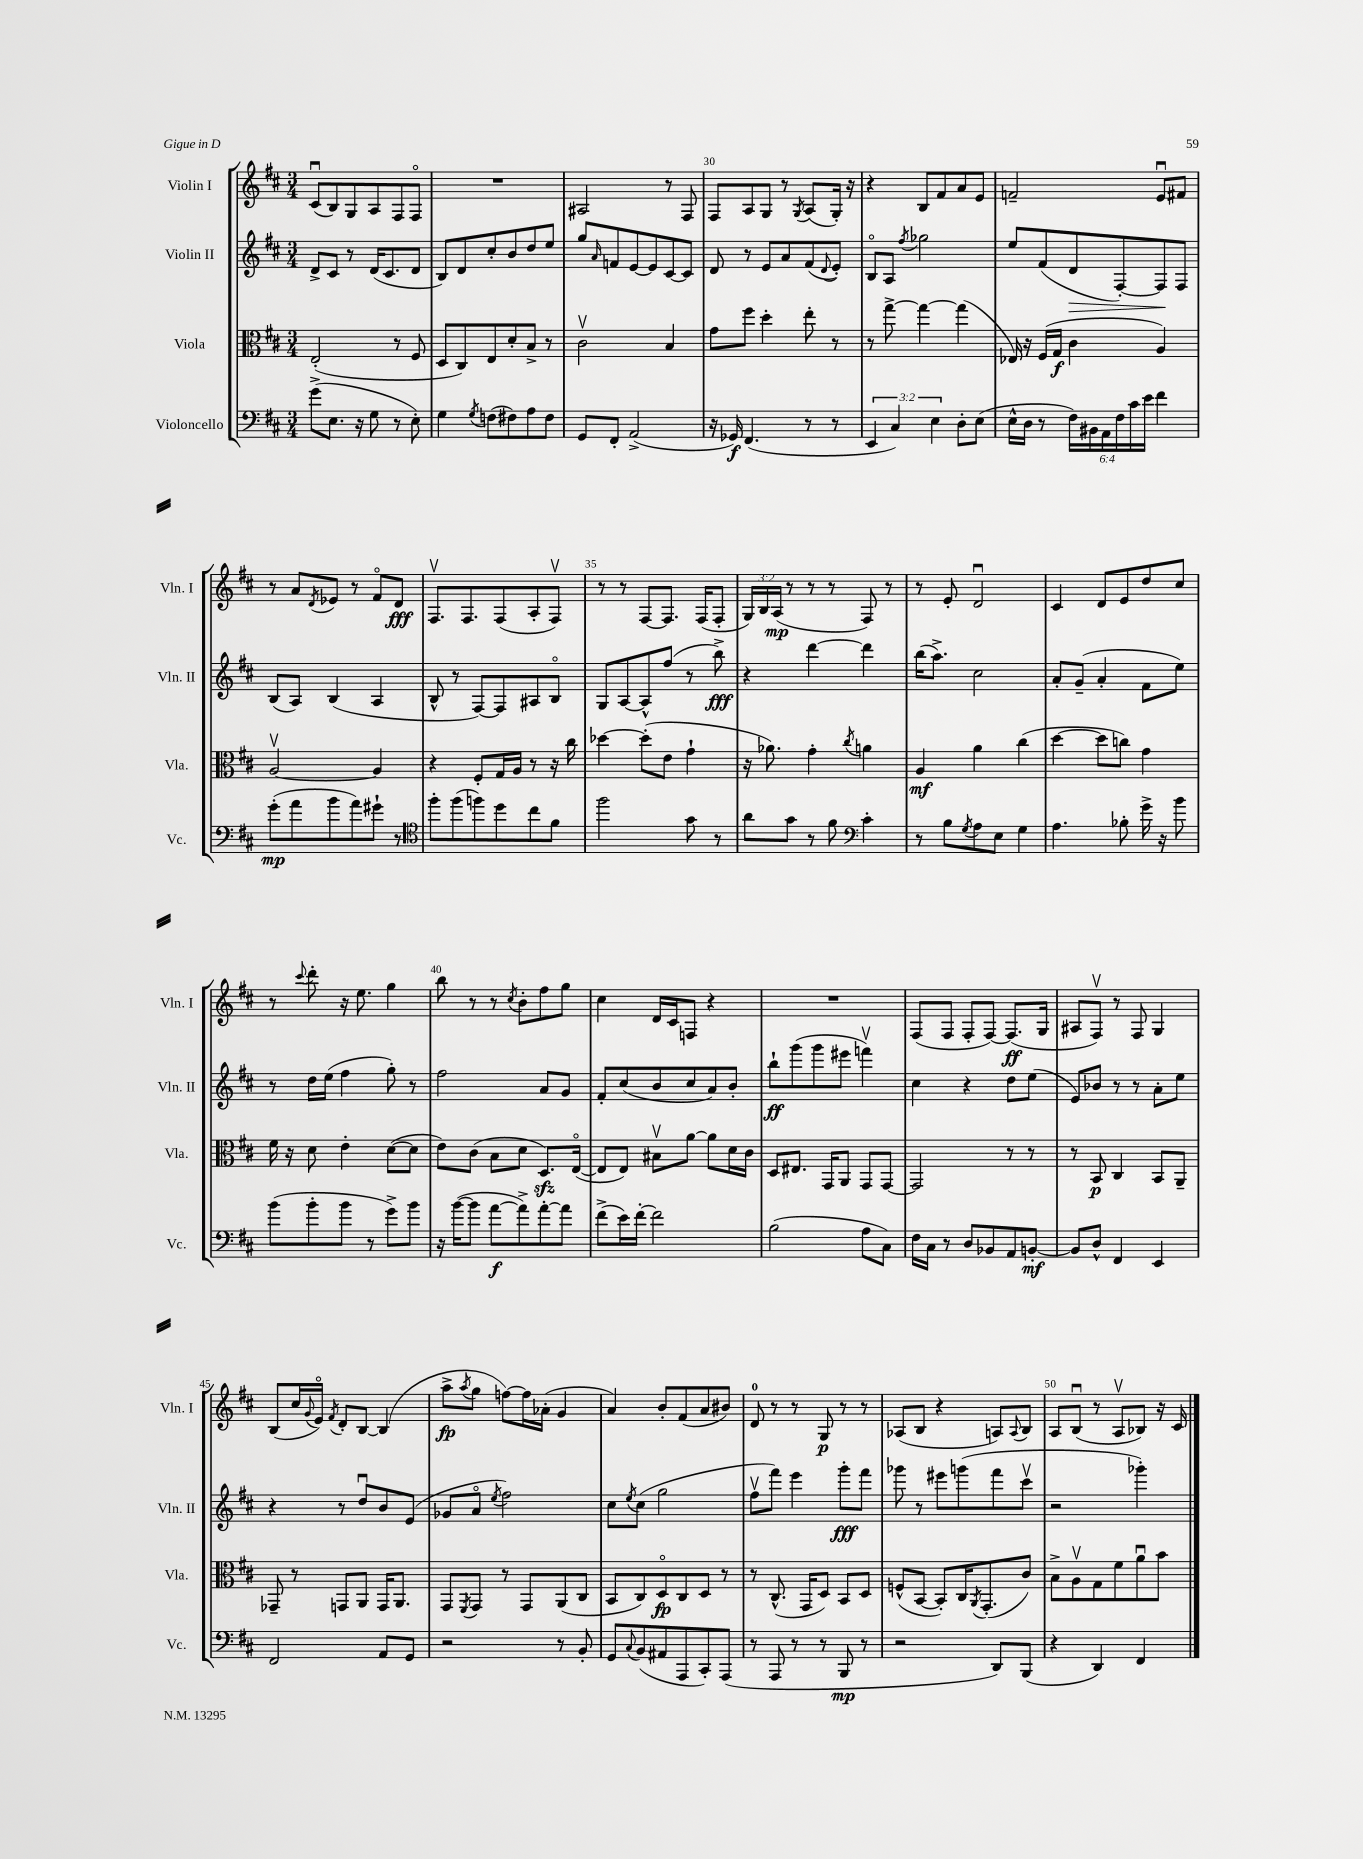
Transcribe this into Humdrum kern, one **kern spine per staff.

**kern	**dynam	**kern	**dynam	**kern	**dynam	**kern	**dynam
*part4	*part4	*part3	*part3	*part2	*part2	*part1	*part1
*staff4	*staff4	*staff3	*staff3	*staff2	*staff2	*staff1	*staff1
*I"Violoncello	*	*I"Viola	*	*I"Violin II	*	*I"Violin I	*
*I'Vc.	*	*I'Vla.	*	*I'Vln. II	*	*I'Vln. I	*
*clefF4	*	*clefC3	*	*clefG2	*	*clefG2	*
*k[f#c#]	*	*k[f#c#]	*	*k[f#c#]	*	*k[f#c#]	*
*M3/4	*	*M3/4	*	*M3/4	*	*M3/4	*
=27	=27	=27	=27	=27	=27	=27	=27
(8g^\L	.	(2E'/	.	8d^/L	.	(8c#u/L	.
8.E\J	.	.	.	8c#/J	.	8B/)	.
.	.	.	.	8r	.	8G/	.
16r	.	.	.	.	.	.	.
8G\	.	.	.	(16d/KL	.	8A/	.
.	.	.	.	8.c#/	.	.	.
8r	.	8r	.	.	.	8F#/	.
8E'\)	.	8F#/	.	8d/J	.	8F#/J	.
=28	=28	=28	=28	=28	=28	=28	=28
4G\	.	8D/L	.	8B/L)	.	2.r	.
.	.	8C#/)	.	8d/	.	.	.
8qG/	.	.	.	.	.	.	.
(8Fn\L	.	8E/	.	8cc#'/	.	.	.
8F#X\)	.	8d'/	.	8b/	.	.	.
8A\	.	8B^/J	.	8dd/	.	.	.
8F#\J	.	8r	.	8ee/J	.	.	.
=29	=29	=29	=29	=29	=29	=29	=29
8GG/L	.	2c#v\	.	8gg/L	.	2A#X/	.
.	.	.	.	16qqa/	.	.	.
8FF#'/J	.	.	.	8fn/	.	.	.
(2AA^/	.	.	.	[8e/	.	.	.
.	.	.	.	8e/]	.	.	.
.	.	4B/	.	[8c#/	.	8r	.
.	.	.	.	8c#/J]	.	8F#/	.
=30	=30	=30	=30	=30	=30	=30	=30
16r	.	8g\L	.	8d/	.	8F#/L	.
16GG-X/)	f	.	.	.	.	.	.
(4.FF#/	.	8ff#\J	.	8r	.	8A/	.
.	.	4dd'\	.	8e/L	.	8G/J	.
.	.	.	.	8a/	.	8r	.
.	.	.	.	.	.	8qG/	.
8r	.	8ee'\	.	(8f#/	.	(8A/L	.
.	.	.	.	8qqd/	.	.	.
8r	.	8r	.	8e'/J)	.	16G'/Jk)	.
.	.	.	.	.	.	16r	.
=31	=31	=31	=31	=31	=31	=31	=31
6EE/	.	8r	.	8B/L	.	4r	.
.	.	[8gg^\	.	8A/J	.	.	.
6C#/)	.	.	.	.	.	.	.
.	.	.	.	8qff#/	.	.	.
.	.	4gg\_	.	2gg-X\	.	8B/L	.
6E\	.	.	.	.	.	.	.
.	.	.	.	.	.	8f#/	.
8D'\L	.	(4gg\]	.	.	.	8a/	.
(8E\J	.	.	.	.	.	8e/J	.
=32	=32	=32	=32	=32	=32	=32	=32
16E^^\LL	.	16E-X/)	.	8ee/L	.	2fn~/	.
16D\JJ	.	16r	.	.	.	.	.
8r	.	(16F#/LL	.	(8f#/	.	.	.
.	.	16G/JJ	f	.	.	.	.
!	!	!	!	!	!LO:HP:b	!	!
24F#\LL)	.	4c#\	.	8d/	>	.	.
24BB#X\	.	.	.	.	.	.	.
24AA\	.	.	.	.	.	.	.
24F#\	.	.	.	[8F#'/)	.	.	.
24c#\	.	.	.	.	.	.	.
24e\JJ	.	.	.	.	.	.	.
4f#\	.	4A/)	.	8F#/]	.	8eu/L	.
.	.	.	.	8F#/J	]	8f#X/J	.
!!LO:LB:g=z
=33	=33	=33	=33	=33	=33	=33	=33
(8g'\L	mp	[2Av/	.	(8B/L	.	8r	.
8a\	.	.	.	8A/J)	.	8a/L	.
.	.	.	.	.	.	8qd/	.
8b\	.	.	.	(4B/	.	8e-X/J	.
8a\)	.	.	.	.	.	8r	.
8g#X`\J	.	4A/]	.	4A/	.	8f#/L	.
8r	.	.	.	.	.	8d/J	fff
=34	=34	=34	=34	=34	=34	=34	=34
*clefC4	*	*	*	*	*	*	*
8ff#'\L	.	4r	.	8B^^/	.	8.F#v/L	.
(8ff#\	.	.	.	8r	.	.	.
.	.	.	.	.	.	8.F#/	.
8ffn\)	.	8F#'/L	.	[8F#/L)	.	.	.
8dd\	.	16G/L	.	8F#/]	.	(8F#/	.
.	.	16A/JJ	.	.	.	.	.
8cc#\	.	8r	.	8A#X/	.	8A'/	.
8f#\J	.	16r	.	8B/J	.	8F#v/J)	.
.	.	16cc#\	.	.	.	.	.
=35	=35	=35	=35	=35	=35	=35	=35
2ff#\	.	[4dd-X\	.	8G/L	.	8r	.
.	.	.	.	[8A/	.	8r	.
.	.	(8dd-'\L]	.	8A^^/]	.	[8F#/L	.
.	.	8e\J	.	(8ff#/J	.	8.F#/J]	.
8g\	.	4g`\	.	8r	.	.	.
.	.	.	.	.	.	(16F#/KL	.
8r	.	.	.	8bb^\)	fff	8F#'/J	.
=36	=36	=36	=36	=36	=36	=36	=36
8a\L	.	16r	.	4r	.	24G/LL)	.
.	.	.	.	.	.	24B/	.
.	.	8.a-X\)	.	.	.	.	.
.	.	.	.	.	.	(24A/JJ	mp
8g\J	.	.	.	.	.	8r	.
8r	.	4g'\	.	[4ddd\	.	8r	.
8f#\	.	.	.	.	.	8r	.
*clefF4	*	*	*	*	*	*	*
.	.	8qcc#/	.	.	.	.	.
4c#'\	.	4an\	.	4ddd\]	.	8F#/)	.
.	.	.	.	.	.	8r	.
=37	=37	=37	=37	=37	=37	=37	=37
8r	.	4A/	mf	(16bb\KL	.	8r	.
.	.	.	.	8.aa^\J)	.	.	.
8B\L	.	.	.	.	.	8e'/	.
8qG/	.	.	.	.	.	.	.
8A\	.	4a\	.	2cc#\	.	2du/	.
8E\J	.	.	.	.	.	.	.
4G\	.	(4cc#\	.	.	.	.	.
=38	=38	=38	=38	=38	=38	=38	=38
4.A\	.	[4dd\	.	8a'/L	.	4c#/	.
.	.	.	.	(8g~/J	.	.	.
.	.	8dd\L]	.	4a'/	.	8d/L	.
8B-X'\	.	8ccn\J)	.	.	.	8e/	.
16g^\	.	4g\	.	8f#\L	.	8dd/	.
16r	.	.	.	.	.	.	.
8b\	.	.	.	8ee\J)	.	8cc#/J	.
!!LO:LB:g=z
=39	=39	=39	=39	=39	=39	=39	=39
(8b\L	.	16f#\	.	8r	.	8r	.
.	.	16r	.	.	.	.	.
.	.	.	.	.	.	8qqccc#/	.
8b'\	.	8d\	.	16dd\LL	.	8ddd'\	.
.	.	.	.	(16ee\JJ	.	.	.
8b\J	.	4e'\	.	4ff#\	.	16r	.
.	.	.	.	.	.	8.ee\	.
8r	.	.	.	.	.	.	.
8g^\L)	.	([8d\L	.	8gg'\)	.	4gg\	.
8b\J	.	8d\J]	.	8r	.	.	.
=40	=40	=40	=40	=40	=40	=40	=40
16r	.	8e\L)	.	2ff#\	.	8bb\	.
([16b\KL	.	.	.	.	.	.	.
8b\J]	.	(8c#\J	.	.	.	8r	.
[8a\L	f	8B\L	.	.	.	8r	.
.	.	.	.	.	.	8qcc#/	.
8a^\])	.	8d\J	.	.	.	8b'\L	.
[8a'\	.	8.Dzz/L)	.	8a/L	.	8ff#\	.
8a\J]	.	.	.	8g/J	.	8gg\J	.
.	.	([16E/Jk	.	.	.	.	.
=41	=41	=41	=41	=41	=41	=41	=41
(8f#^\L	.	8E/L]	.	8f#'/L	.	4cc#\	.
16e\L)	.	8E/J)	.	(8cc#/	.	.	.
[16f#'\JJ	.	.	.	.	.	.	.
2f#\]	.	8B#Xv\L	.	8b/	.	16d/LL	.
.	.	.	.	.	.	16c#/J	.
.	.	[8a\J	.	8cc#/	.	8Fn/J	.
.	.	8a\L]	.	8a/)	.	4r	.
.	.	16d\L	.	8b'/J	.	.	.
.	.	16c#\JJ	.	.	.	.	.
=42	=42	=42	=42	=42	=42	=42	=42
(2B\	.	8D/L	.	8bb`\L	ff	2.r	.
.	.	8.E#X/J	.	(8ggg\	.	.	.
.	.	.	.	8ggg\	.	.	.
.	.	16GG/KL	.	.	.	.	.
.	.	8AA/J	.	8eee#X\J	.	.	.
8A\L	.	8GG/L	.	4fffnv\)	.	.	.
8C#\J)	.	[8GG/J	.	.	.	.	.
=43	=43	=43	=43	=43	=43	=43	=43
16F#\LL	.	2GG/]	.	4cc#\	.	(8F#/L	.
16C#\JJ	.	.	.	.	.	.	.
8r	.	.	.	.	.	8F#/J	.
8D/L	.	.	.	4r	.	8F#'/L	.
8BB-X/	.	.	.	.	.	[8F#/J)	.
8AA/	.	8r	.	8dd\L	.	(8.F#/L]	ff
[8BBn'/J	mf	8r	.	(8ee\J	.	.	.
.	.	.	.	.	.	16G/Jk	.
=44	=44	=44	=44	=44	=44	=44	=44
8BB/L]	.	8r	.	8e/L)	.	8A#X/L	.
8D^^/J	.	8BB/	p	8b-X/J	.	8F#v/J)	.
4FF#/	.	4C#/	.	8r	.	8r	.
.	.	.	.	8r	.	8F#/	.
4EE/	.	8BB/L	.	8a'\L	.	4G/	.
.	.	8AA~/J	.	8ee\J	.	.	.
!!LO:LB:g=z
=45	=45	=45	=45	=45	=45	=45	=45
2FF#/	.	8GG-X~/	.	4r	.	(8B/L	.
.	.	8r	.	.	.	16cc#/L	.
.	.	.	.	.	.	8qqg/	.
.	.	.	.	.	.	16e/JJ)	.
.	.	.	.	.	.	8qf#/	.
.	.	8GGn/L	.	8r	.	8d'/L	.
.	.	8AA/J	.	8ddu/L	.	[8B/J	.
8AA/L	.	16GG/KL	.	8b/	.	(4B/]	.
.	.	8.AA/J	.	.	.	.	.
8GG/J	.	.	.	(8e/J	.	.	.
=46	=46	=46	=46	=46	=46	=46	=46
2r	.	8GG/L	.	8g-X/L	.	8aa^\L	fp
.	.	8qFF#/	.	.	.	8qaa/	.
.	.	8GG/J	.	8a/J	.	8gg\J	.
.	.	.	.	8qee/	.	.	.
.	.	8r	.	2ff#\)	.	[8ffn\L)	.
.	.	8GG/L	.	.	.	16ff\L]	.
.	.	.	.	.	.	(16a-X'\JJ	.
8r	.	(8AA/	.	.	.	4g/	.
8BB'/	.	8C#/J	.	.	.	.	.
=47	=47	=47	=47	=47	=47	=47	=47
8GG/L	.	8BB/L	.	8cc#\L	.	4a/)	.
8qqC#/	.	.	.	8qee/	.	.	.
(8BB/	.	8C#/)	.	(8cc#\J	.	.	.
8AA#X/	.	8D/	fp	2gg\	.	8b'/L	.
8AAA/	.	8C#/	.	.	.	(8f#/	.
8CC#'/)	.	8D/J	.	.	.	8a/	.
(8AAA/J	.	8r	.	.	.	8b#X/J)	.
=48	=48	=48	=48	=48	=48	=48	=48
8r	.	8r	.	8ff#v\L	.	8d/	.
8AAA/	.	(8.C#^^/	.	8fff#\J)	.	8r	.
8r	.	.	.	4eee\	.	8r	.
.	.	16GG/KL	.	.	.	.	.
8r	.	8D/J)	.	.	.	8G/	p
8BBB/	mp	8BB/L	.	8ggg'\L	fff	8r	.
8r	.	8D/J	.	8fff#\J	.	8r	.
=49	=49	=49	=49	=49	=49	=49	=49
2r	.	(8Fn^^/L	.	8ggg-X\	.	(8A-X/L	.
.	.	[8BB/J	.	8r	.	8B/J	.
.	.	8BB'/L])	.	8eee#X\L	.	4r	.
.	.	16C#/K	.	(8gggn\	.	.	.
.	.	8qAA/	.	.	.	.	.
.	.	(8.GG'/	.	.	.	.	.
8DD/L)	.	.	.	8fff#\	.	8An/L)	.
.	.	.	.	.	.	8qqA/	.
(8BBB/J	.	8c#/J)	.	8ccc#v\J	.	8B/J	.
=50	=50	=50	=50	=50	=50	=50	=50
4r	.	8B^\L	.	2r	.	8A/L	.
.	.	8Av\	.	.	.	(8Bu/J	.
4DD/)	.	8G\	.	.	.	8r	.
.	.	8f#\	.	.	.	8Av/L	.
4FF#/	.	8au\	.	4ggg-X'\)	.	8B-X/J)	.
.	.	8b\J	.	.	.	16r	.
.	.	.	.	.	.	16c#/	.
==	==	==	==	==	==	==	==
*-	*-	*-	*-	*-	*-	*-	*-
